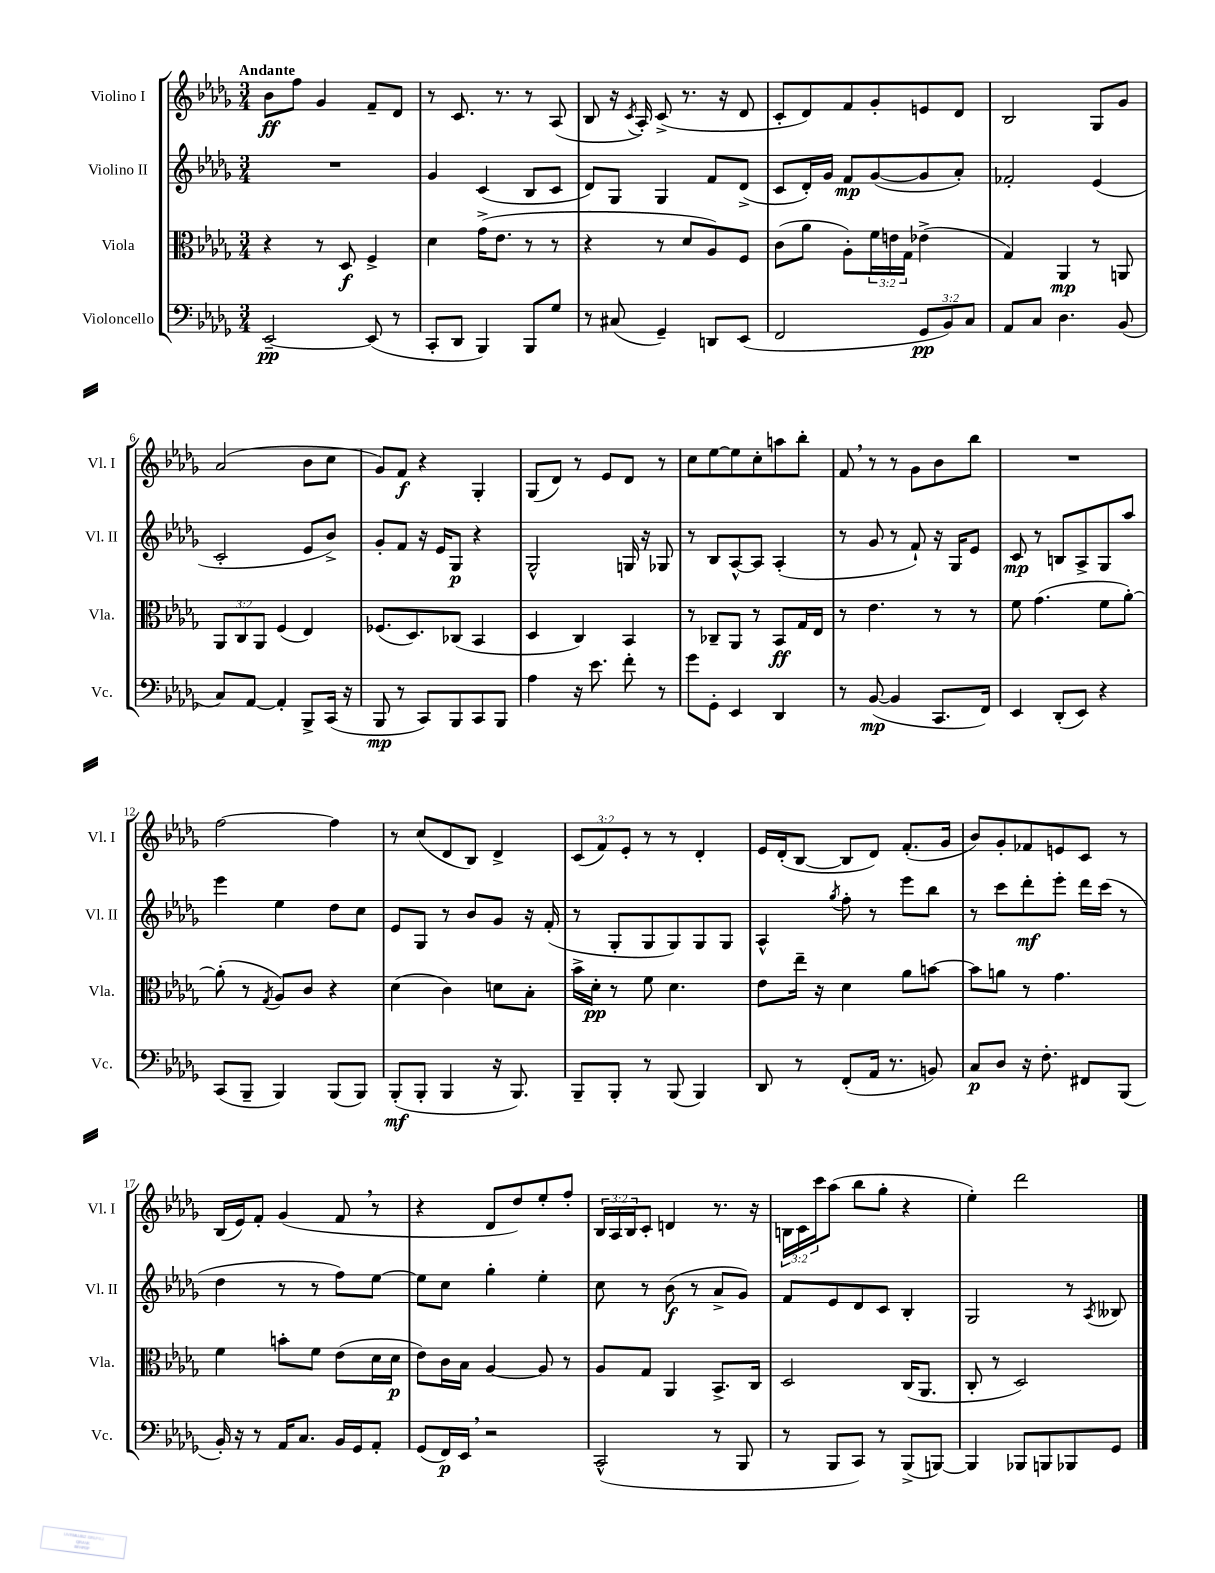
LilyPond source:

<<
\new StaffGroup <<
\new Staff = "s0" \with { instrumentName = "Violino I" shortInstrumentName = "Vl. I" } {
    \clef treble \key des \major \numericTimeSignature \time 3/4 \override Staff.TupletNumber.text = #tuplet-number::calc-fraction-text \tempo "Andante"
    bes'8\ff f''8 ges'4 f'8-- des'8 |
    r8 c'8. r8. r8 aes8( |
    bes8 r16 \acciaccatura { c'8 } aes16-.) c'8->( r8. r16 des'8 |
    c'8-. des'8) f'8 ges'8-. e'8 des'8 |
    bes2 ges8 ges'8 |
    aes'2( bes'8 c''8 |
    ges'8) f'8\f r4 ges4-. |
    ges8( des'8) r8 ees'8 des'8 r8 |
    c''8 ees''8~ ees''8 c''8-. a''8 bes''8-. |
    f'8 \breathe r8 r8 ges'8 bes'8 bes''8 |
    R2. |
    f''2~ f''4 |
    r8 c''8( des'8 bes8) des'4-> |
    \tuplet 3/2 { c'8( f'8) ees'8-. } r8 r8 des'4-. |
    ees'16 des'16-.( bes8~ bes8 des'8) f'8.-.( ges'16 |
    bes'8) ges'8-. fes'8 e'8 c'8 r8 |
    bes16( ees'16) f'8-. ges'4( f'8 \breathe r8 |
    r4 des'8 des''8) ees''8-. f''8-. |
    \tuplet 3/2 { bes16 aes16 bes16 } c'8-. d'4 r8. r16 |
    \tuplet 3/2 { b16 c'16 c'''16 } aes''8( bes''8 ges''8-. r4 |
    ees''4-.) des'''2 \bar "|." |
}
\new Staff = "s1" \with { instrumentName = "Violino II" shortInstrumentName = "Vl. II" } {
    \clef treble \key des \major \numericTimeSignature \time 3/4
    R2. |
    ges'4 c'4( bes8 c'8 |
    des'8) ges8 ges4 f'8 des'8->( |
    c'8 des'16-.) ges'16 f'8\mp ges'8~( ges'8 aes'8-.) |
    fes'2-. ees'4( |
    c'2-. ees'8 bes'8->) |
    ges'8-. f'8 r16 ees'16 ges8\p r4 |
    ges2-^ g16 r16 ges8 |
    r8 bes8 aes8~-^ aes8 aes4-.( |
    r8 ges'8 r8 f'8-!) r16 ges16 ees'8 |
    c'8\mp r8 b8 aes8-> ges8 aes''8 |
    ees'''4 ees''4 des''8 c''8 |
    ees'8 ges8 r8 bes'8 ges'8 r16 f'16-.( |
    r8 ges8-. ges8 ges8) ges8 ges8 |
    aes4-^ \acciaccatura { ges''8 } f''8-. r8 ees'''8 bes''8 |
    r8 c'''8 des'''8-.\mf ees'''8-. des'''16 c'''16( r8 |
    des''4 r8 r8 f''8) ees''8~ |
    ees''8 c''8 ges''4-. ees''4-. |
    c''8 r8 bes'8\f( r8 aes'8-> ges'8) |
    f'8 ees'8 des'8 c'8 bes4-. |
    ges2 r8 \acciaccatura { aes8 } beses8 \bar "|." |
}
\new Staff = "s2" \with { instrumentName = "Viola" shortInstrumentName = "Vla." } {
    \clef alto \key des \major \numericTimeSignature \time 3/4 \override Staff.TupletNumber.text = #tuplet-number::calc-fraction-text
    r4 r8 des8\f f4-> |
    des'4 ges'16->( ees'8. r8 r8 |
    r4 r8 des'8 aes8) f8 |
    c'8( aes'8 aes8-.) \tuplet 3/2 { f'16 e'16 ges16 } ees'4->( |
    ges4) aes,4\mp r8 a,8 |
    \tuplet 3/2 { aes,8 c8 aes,8 } f4( ees4) |
    fes8.( des8.) ces8( bes,4 |
    des4 c4) bes,4 |
    r8 ces8-- aes,8 r8 bes,8\ff ges16 ees16 |
    r8 ees'4. r8 r8 |
    f'8 ges'4.( f'8 aes'8~-.) |
    aes'8-.( r8 \acciaccatura { ges8 } aes8) c'8 r4 |
    des'4( c'4) d'8 bes8-. |
    bes'16-> des'16-.\pp r8 f'8 des'4. |
    ees'8 ees''16-- r16 des'4 aes'8 b'8~ |
    b'8 a'8 r8 ges'4. |
    f'4 b'8-. f'8 ees'8( des'16 des'16\p |
    ees'8) c'16 bes16 aes4~ aes8 r8 |
    aes8 ges8 aes,4 bes,8.-> c16 |
    des2 c16( aes,8. |
    c8-. r8 des2) \bar "|." |
}
\new Staff = "s3" \with { instrumentName = "Violoncello" shortInstrumentName = "Vc." } {
    \clef bass \key des \major \numericTimeSignature \time 3/4 \override Staff.TupletNumber.text = #tuplet-number::calc-fraction-text
    ees,2~--\pp ees,8( r8 |
    c,8-. des,8 bes,,4) bes,,8 ges8 |
    r8 cis8( ges,4--) d,8 ees,8( |
    f,2 \tuplet 3/2 { ges,8\pp bes,8) c8 } |
    aes,8 c8 des4. bes,8( |
    c8) aes,8~ aes,4-. bes,,8-> c,16( r16 |
    bes,,8\mp r8 c,8) bes,,8 c,8 bes,,8 |
    aes4 r16 ees'8. f'8-. r8 |
    ges'8 ges,8-. ees,4 des,4 |
    r8 bes,8~\mp( bes,4 c,8. f,16) |
    ees,4 des,8-.( ees,8) r4 |
    c,8( bes,,8-- bes,,4) bes,,8( bes,,8) |
    bes,,8-.\mf( bes,,8-. bes,,4 r16 bes,,8.) |
    bes,,8-- bes,,8-. r8 bes,,8( bes,,4) |
    des,8 r8 f,8-.( aes,16 r8. b,8) |
    c8\p des8 r16 f8.-. fis,8 bes,,8( |
    bes,16-.) r16 r8 aes,16 c8. bes,16 ges,16 aes,8-. |
    ges,8( f,16\p) ees,16 \breathe r2 |
    c,2-^( r8 bes,,8 |
    r8 bes,,8 c,8) r8 bes,,8->( b,,8~) |
    b,,4 bes,,8 b,,8 bes,,8 ges,8 \bar "|." |
}
>>
>>
